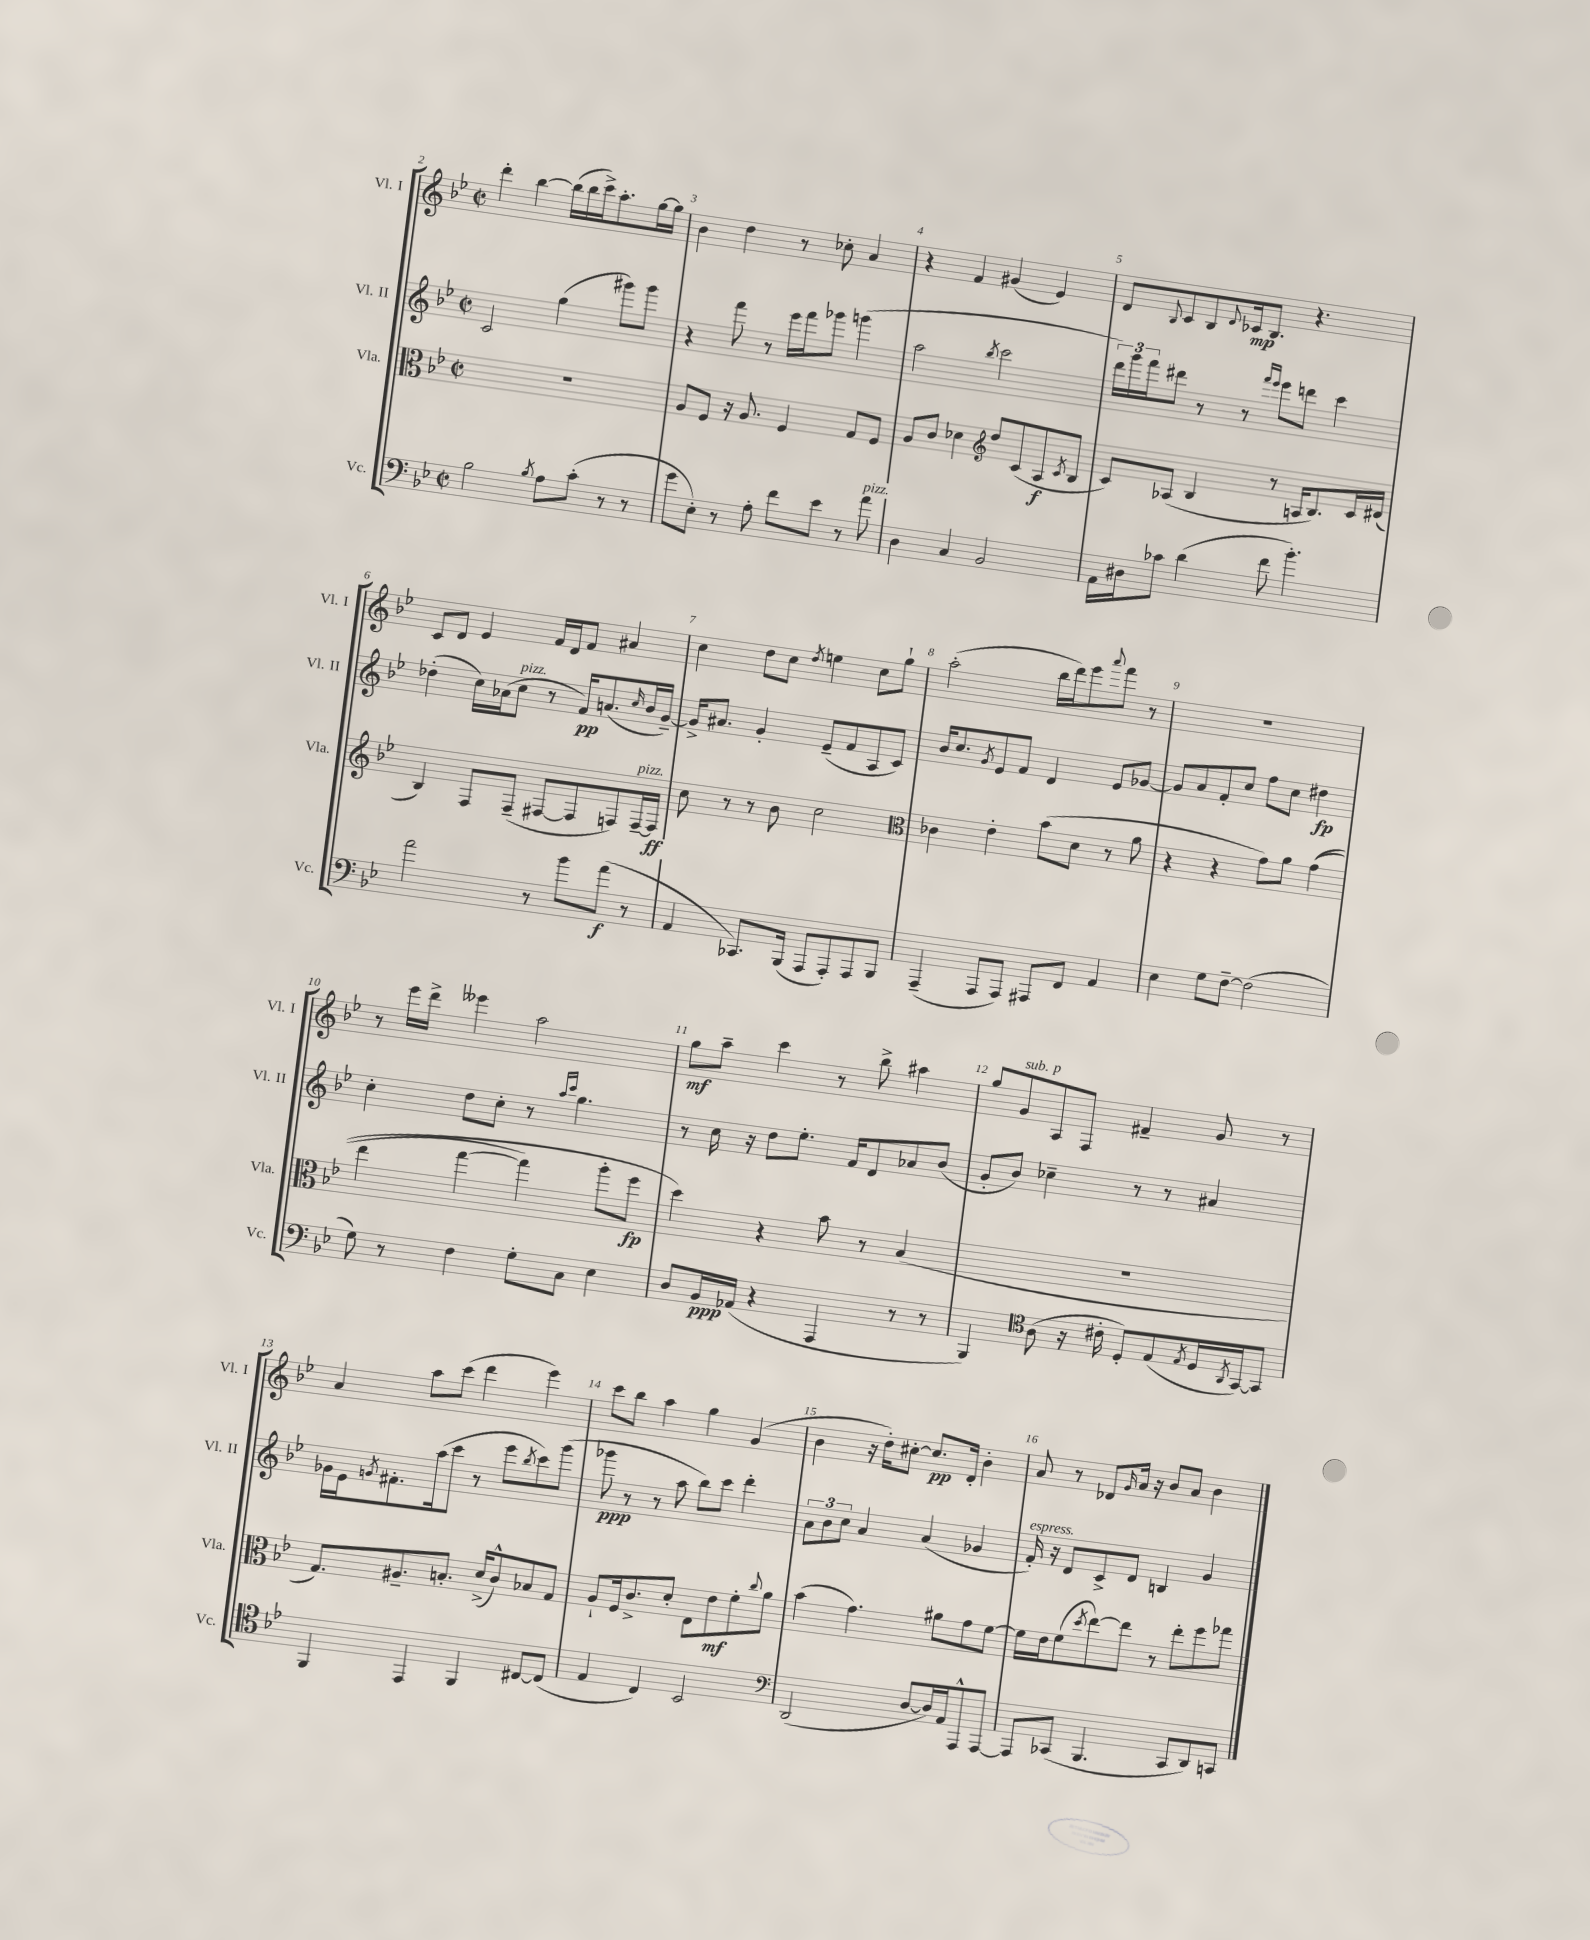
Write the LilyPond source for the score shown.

<<
\new StaffGroup <<
\new Staff = "s0" \with { instrumentName = "Vl. I" shortInstrumentName = "Vl. I" } {
    \clef treble \key bes \major \defaultTimeSignature \time 2/2
    d'''4-. bes''4~ bes''16( bes''16 c'''16->) a''8.-. g''16~ g''16 |
    bes'4 d''4 r8 ces''8-. a'4 |
    r4 f'4 gis'4( ees'4) |
    d'8 \appoggiatura { bes8 } c'8 bes8 \appoggiatura { d'8 } ces'16\mp bes8. r4. |
    c'8 d'8 ees'4 f'16 d'16 f'8 ais'4 |
    c''4 d''8 c''8 \acciaccatura { d''8 } e''4 c''8 g''8-! |
    a''2-.( bes''16 d'''16) ees'''8 \appoggiatura { a'''8 } f'''8 r8 |
    R1 |
    r8 ees'''16 d'''16-> eeses'''4 a''2 |
    g''8\mf a''8-- c'''4 r8 bes''8-> ais''4 |
    g''8 g'8^\markup { \italic "sub. p" } a8 f8 fis'4-- g'8 r8 |
    a'4 a''8 c'''8( d'''4 ees'''4) |
    c'''8 bes''8 a''4 g''4 g'4( |
    bes'4 r16 d''16-.) cis''8~-. cis''8.\pp d'16-. bes'4-. |
    a'8 r8 des'8 \grace { g'16 } a'16 r16 bes'8 a'8 bes'4 \bar "|." |
}
\new Staff = "s1" \with { instrumentName = "Vl. II" shortInstrumentName = "Vl. II" } {
    \clef treble \key bes \major \defaultTimeSignature \time 2/2
    c'2 g''4( gis'''8) gis'''8 |
    r4 f'''8 r8 ees'''16 f'''16 ges'''8 g'''4( |
    a''2 \acciaccatura { bes''8 } c'''2 |
    \tuplet 3/2 { d'''16) g'''16 f'''16 } dis'''8 r8 r8 \grace { f'''16 ees'''16 } ees'''8 d'''8 c'''4 |
    des''4-.( c''16) aes'16( c''8^\markup { \italic "pizz." } r8 f'16\pp) a'8.( \grace { c''16 } bes'16 g'16~--) |
    g'16-> ais'8. g'4-. ees'8--( f'8 a8 c'8) |
    bes'16 c''8. \acciaccatura { g'8 } ees'8 f'8 d'4 ees'8 ges'8~ |
    ges'8 a'8 f'8-. c''8 f''8 c''8 dis''4\fp |
    c''4-. d''8 c''8-. r8 \grace { a''16 c'''16 } g''4. |
    r8 c''16 r16 d''8 ees''8.-. f'16 d'8 aes'8 bes'8( |
    g'8-. bes'8) ces''4-- r8 r8 ais'4 |
    ges'16 ees'16 \acciaccatura { g'8 } fis'8.-. a''16( c'''8 r8 ees'''8 \acciaccatura { bes''8 } c'''8) g'''8( |
    ges'''8\ppp r8 r8 a''8 bes''8) c'''8 d'''4-. |
    \tuplet 3/2 { a'8 bes'8 c''8 } a'4 a'4( ges'4 |
    f'16-.^\markup { \italic "espress." }) r16 d'8 c'8-> d'8 b4 g'4 \bar "|." |
}
\new Staff = "s2" \with { instrumentName = "Vla." shortInstrumentName = "Vla." } {
    \clef alto \key bes \major \defaultTimeSignature \time 2/2
    R1 |
    a8 f8 r16 a8. f4 g8 f8 |
    a8 c'8 des'4 \clef treble d''8 c'8( a8\f \acciaccatura { c'8 } bes8 |
    c'8) aes8( bes4 r8 a16 bes8.) c'16 dis'16( |
    bes4) f8 f8--( fis8~ fis8 f8) f16~--^\markup { \italic "pizz." } f16\ff |
    c''8 r8 r8 bes'8 c''2 |
    \clef alto ces'4 ees'4-. bes'8( d'8 r8 a'8 |
    r4 r4 g'8) a'8 g'4(\( |
    ees''4 g''4~ g''4) a''8-. f''8\fp |
    d''4\) r4 bes'8 r8 bes4( |
    R1 |
    g8.) ais8.-- b8.-. d'16->( c'8-^) bes8 g8 |
    a8-! f16 c'8.-> d'8-. ees8 ees'8\mf f'8-. \appoggiatura { c''8 } a'8 |
    bes'4( g'4.) ais'8 g'8 f'8~ |
    f'16 ees'16 f'8( \acciaccatura { d''8 } ees''8~) ees''8 r8 ees''8-. f''8 ges''8 \bar "|." |
}
\new Staff = "s3" \with { instrumentName = "Vc." shortInstrumentName = "Vc." } {
    \clef bass \key bes \major \defaultTimeSignature \time 2/2
    bes2 \acciaccatura { bes8 } a8 c'8-.( r8 r8 |
    g'8 ees8-.) r8 a8-. f'8 ees'8 r8 a'8^\markup { \italic "pizz." } |
    d4 c4 bes,2 |
    a,16 dis16 ces'8 d'4( f'8 bes'4.-.) |
    a'2 r8 bes'8 a'8\f( r8 |
    a,4 ces,8.) bes,,16( a,,8 a,,8-.) a,,8 bes,,8 |
    a,,4--( a,,8 a,,8) ais,,8 f,8 a,4 |
    ees4 g8 f8~-- f2( |
    g8) r8 f4 g8-. c8 ees4 |
    d8 bes,16\ppp aes,16( r4 a,,4 r8 r8 |
    bes,,4) \clef tenor a8( r16 cis'16-. d8-.) ees8( \acciaccatura { ees8 } d16 \acciaccatura { a,8 } g,16~) g,8 |
    f,4 ees,4 f,4 cis8~ cis8( |
    ees4 c4) bes,2 |
    \clef bass d,2( d8~ d16) a,16 a,,8-^ a,,8~ |
    a,,8 ces,8( bes,,4. ces,8 d,8) c,8 \bar "|." |
}
>>
>>
\layout { \context { \Score currentBarNumber = #2 \override BarNumber.break-visibility = ##(#f #t #t) barNumberVisibility = #all-bar-numbers-visible } }
